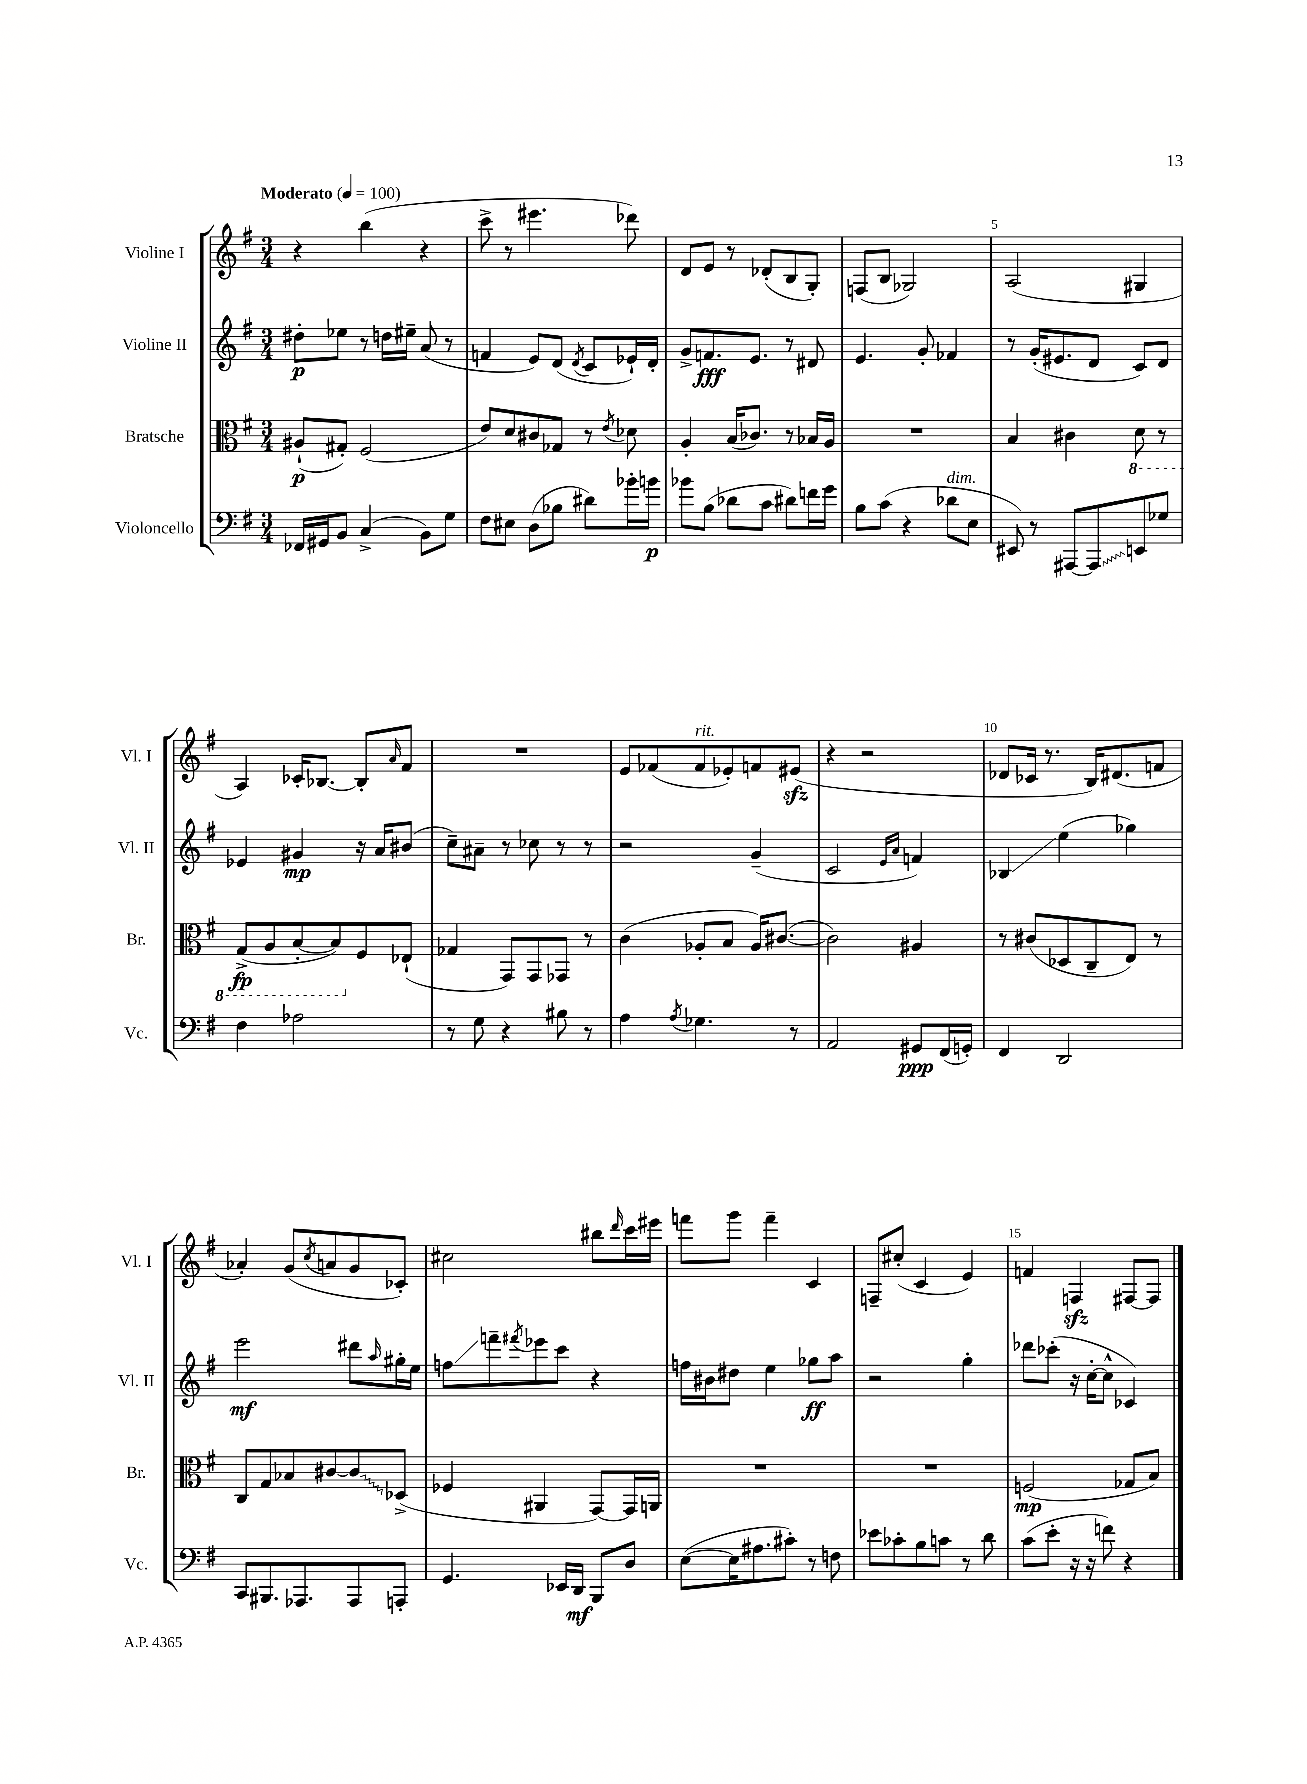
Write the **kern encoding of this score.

**kern	**kern	**kern	**kern
*staff4	*staff3	*staff2	*staff1
*clefF4	*clefC3	*clefG2	*clefG2
*k[f#]	*k[f#]	*k[f#]	*k[f#]
*M3/4	*M3/4	*M3/4	*M3/4
*MM100	*MM100	*MM100	*MM100
16FF-/LL	(8A#`/L	8dd#'\L	4r
16GG#/J	.	.	.
8BB/J	8G#'/J)	8ee-\J	.
(4C^/	(2F#/	8r	(4bb\
.	.	16dd\LL	.
.	.	16ee#~\JJ	.
8BB\L)	.	(8a/	4r
8G\J	.	8r	.
=	=	=	=
8F#\L	8e/L)	4f/	8ccc^\
8E#\J	8d/	.	8r
(8D\L	8c#/	8e/L)	4.eee#\
8B-\J	8G-/J	(8d/J	.
.	.	8qd/	.
8d#\L)	8r	8c/L	.
.	8qe/	.	.
16b-'\L	8d-\	16e-`/L)	8ddd-\)
16b\JJ	.	16d'/JJ	.
=	=	=	=
8b-\L	4A'/	8g^/L	8d/L
(8B\J	.	8.f/	8e/J
8d-\L	(16B/LK	.	8r
.	8.c-/J)	8.e/J	.
8c\J	.	.	(8d-'/L
8d#\L)	8r	8r	8B/
16f\L	16B-/LL	8d#/	8G'/J)
16g\JJ	16A/JJ	.	.
=	=	=	=
8B\L	2.r	4.e/	(8F/L
(8c\J	.	.	8B/J
4r	.	.	2G-/)
.	.	8g'/	.
8d-\L	.	4f-/	.
8E\J	.	.	.
=	=	=	=
8EE#/)	4B/	8r	(2A/
8r	.	(16g'/LK	.
.	.	8.e#/	.
[8AAA#/L	4c#\	.	.
8AAA#/]	.	8d/J	.
8EE/	8D\	8c/L)	4G#/
8G-/J	8r	8d/J	.
=	=	=	=
4F#\	(8GG^/L	4e-/	4A/)
.	8AA/	.	.
2A-\	[8BB'/	4g#/	16c-'/LK
.	.	.	[8.B-/J
.	8BB/])	.	.
.	8F#/	16r	8B-'/]L
.	.	16a/LK	.
.	.	.	16qqa/
.	(8E-`/J	(8b#/J	8f#/J
=	=	=	=
8r	4G-/	8cc~\L)	2.r
8G\	.	8a#~\J	.
4r	8GG/L)	8r	.
.	8GG/	8cc-\	.
8B#\	8GG-/J	8r	.
8r	8r	8r	.
=	=	=	=
4A\	(4c\	2r	8e/L
.	.	.	(8f-/
8qA/	.	.	.
4.G-\	8A-'/L	.	8f-/
.	8B/J	.	8e-'/)
.	16A-/LK)	(4g~/	8f/
.	([8.c#/J	.	.
8r	.	.	(8e#/J
=	=	=	=
2AA/	2c#\])	2c/	4r
.	.	.	2r
.	.	16qqe/LL	.
.	.	16qqa/JJ	.
8GG#/L	4A#/	4f/)	.
(16FF#/L	.	.	.
16GG'/JJ)	.	.	.
=	=	=	=
4FF#/	8r	4B-/	8d-/L
.	(8c#/L	.	16c-/Jk
.	.	.	8.r
2DD/	8D-/	(4ee\	.
.	8C~/	.	16B/LK)
.	.	.	(8.d#/
.	8E/J)	4gg-\)	.
.	8r	.	8f/J
=	=	=	=
8CC/L	8C/L	2eee\	4a-'/)
8.BBB#/	8G/	.	.
.	8B-/	.	(8g/L
8.AAA-/	.	.	.
.	.	.	8qcc/
.	[8c#/	.	8a/
8AAA-/	8c#/]	8ddd#\L	8g/
.	.	16qqaa/	.
8AAA'/J	(8D-^/J	16gg#'\L	8c-'/J)
.	.	16ee\JJ	.
=	=	=	=
4.GG/	4F-/	8ff\L	2cc#\
.	.	8fff~\	.
.	.	8qfff#/	.
.	4AA#/	8eee-\	.
16EE-/LL	.	8ccc\J	.
16DD/JJ	.	.	.
8BBB/L	[8GG/L)	4r	8bb#\L
.	.	.	16qqddd/
8D/J	16GG/]L	.	16ccc\L
.	16AA/JJ	.	16eee#\JJ
=	=	=	=
([8E\L	2.r	16ff\LL	8fff\L
.	.	16b#\J	.
16E\]K	.	8dd#\J	8ggg\J
8.A#\	.	.	.
.	.	4ee\	4fff~\
8c#'\J)	.	.	.
8r	.	8gg-\L	4c/
8F\	.	8aa\J	.
=	=	=	=
8e-\L	2.r	2r	8F~/L
8c-'\	.	.	(8cc#'/J
8B\	.	.	4c/
8c\J	.	.	.
8r	.	4gg'\	4e/)
8d\	.	.	.
=	=	=	=
(8c\L	(2F/	8ddd-\L	4f/
8e'\J	.	(8ccc-'\J	.
16r	.	16r	4F/
16r	.	[16cc'\LK	.
8f\)	.	8cc^^\]J	.
4r	8G-/L	4c-/)	[8F#/L
.	8B/J)	.	8F#/]J
==	==	==	==
*-	*-	*-	*-
